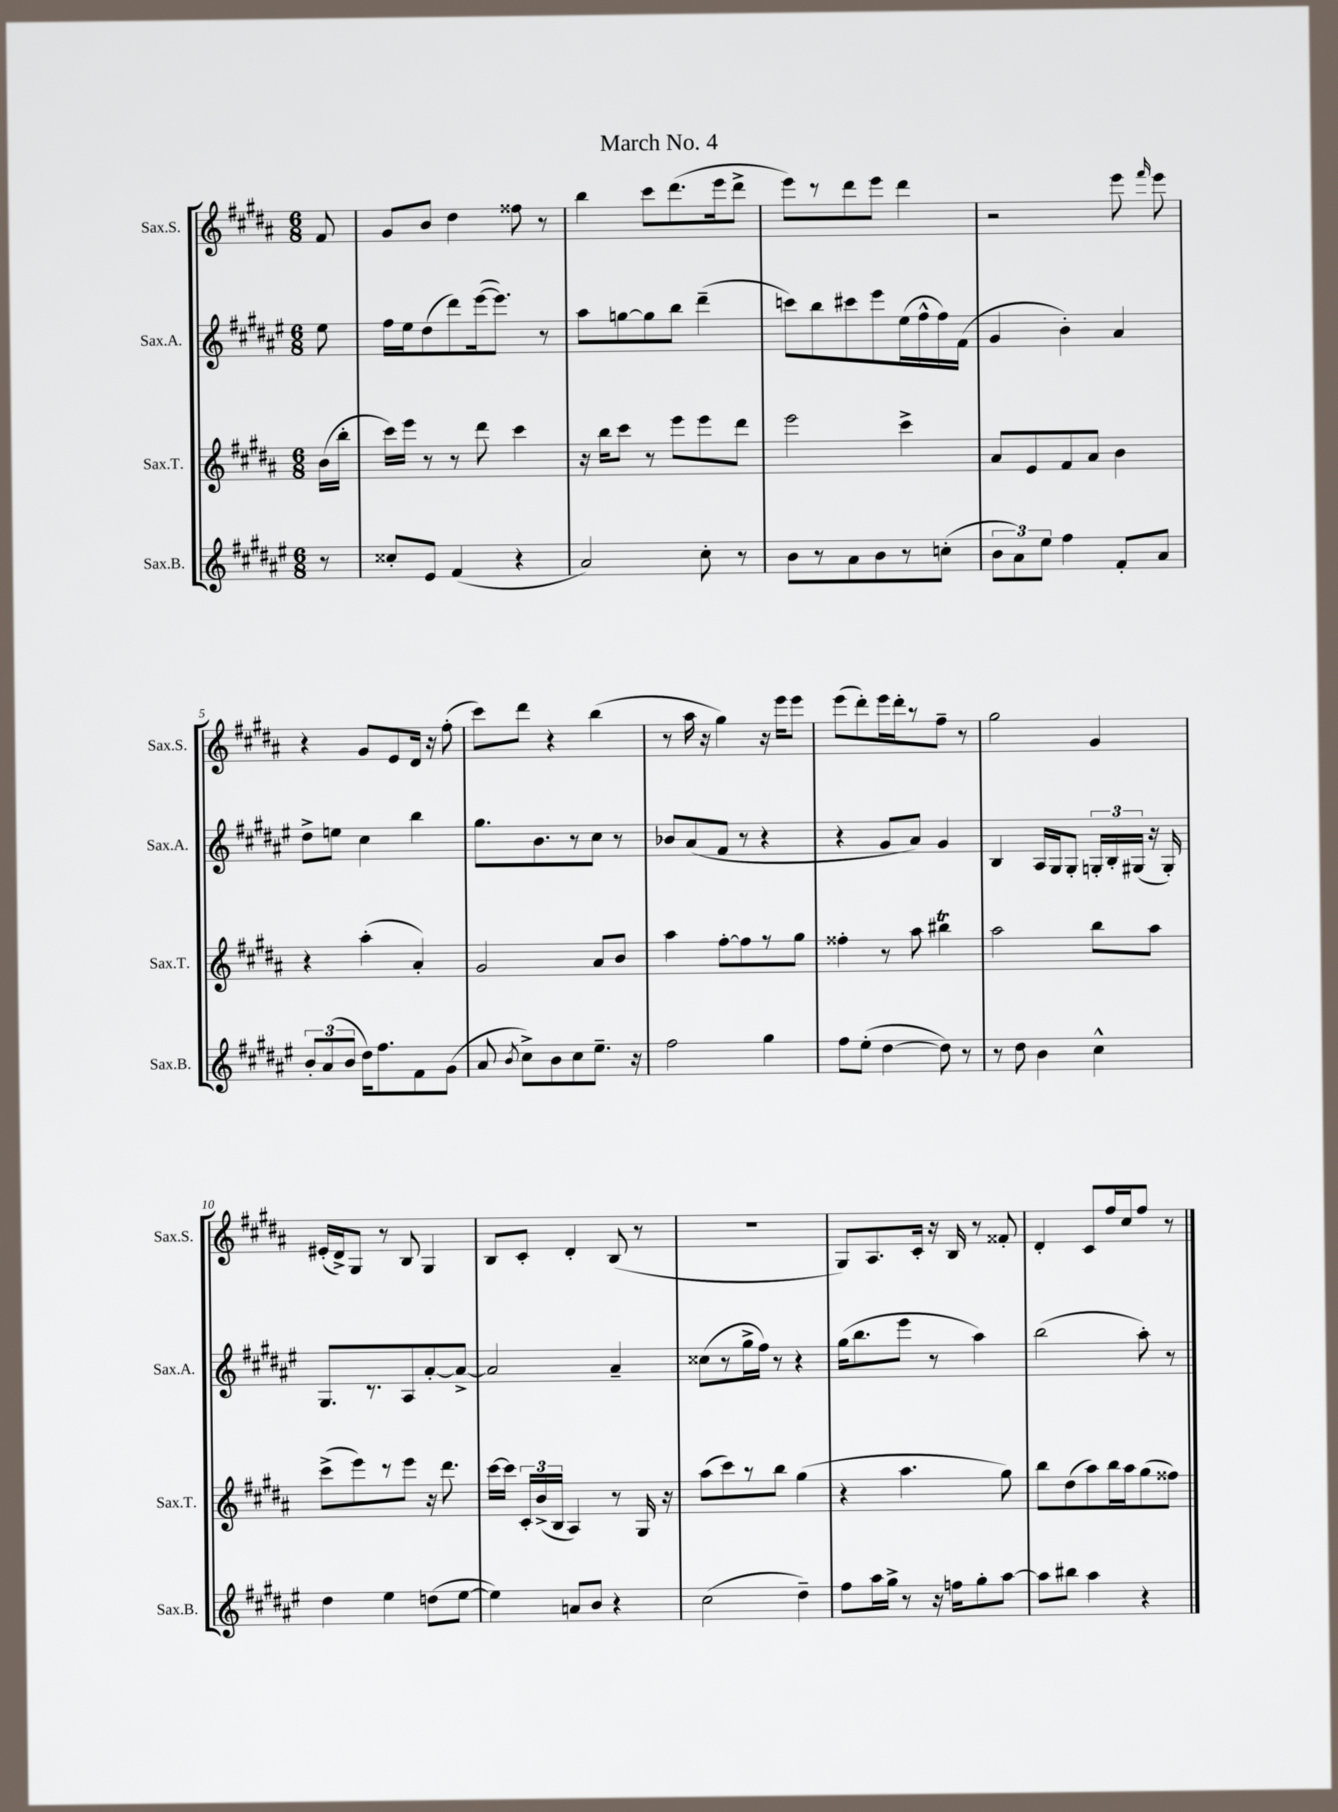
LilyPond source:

\header { title = "March No. 4" }
<<
\new StaffGroup <<
\new Staff = "s0" \with { instrumentName = "Sax.S." shortInstrumentName = "Sax.S." } {
    \clef treble \key b \major \numericTimeSignature \time 6/8 \partial 8
    \autoBeamOff fis'8 |
    gis'8[ b'8] dis''4 fisis''8 r8 |
    b''4 cis'''8[ dis'''8.( e'''16 dis'''8]-> |
    e'''8[) r8 dis'''8 e'''8] dis'''4 |
    r2 e'''8 \grace { fis'''16 } e'''8 |
    r4 gis'8[ e'8 dis'16] r16 fis''8-.( |
    cis'''8[) dis'''8] r4 b''4( |
    r8 ais''16 r16 gis''4) r16 e'''16[ e'''8] |
    e'''8[( dis'''8-.) e'''16 dis'''16-. r8 fis''8]-- r8 |
    gis''2 gis'4 |
    eis'16[-.( dis'16->) gis8] r8 b8 gis4 |
    b8[ cis'8]-. dis'4-. b8( r8 |
    R2. |
    gis8[) ais8. cis'16]-. r16 b16 r8 fisis'8-. |
    dis'4-. cis'8[ fis''16 cis''16 fis''8] r8 \bar "|." |
}
\new Staff = "s1" \with { instrumentName = "Sax.A." shortInstrumentName = "Sax.A." } {
    \clef treble \key fis \major \numericTimeSignature \time 6/8 \partial 8
    \autoBeamOff eis''8 |
    fis''16[ eis''16 dis''8( dis'''8) eis'''16~( eis'''8.]) r8 |
    ais''8[ g''8~ g''8 b''8] dis'''4--( |
    c'''8[) b''8 cis'''8 eis'''8 eis''16( fis''16-^ fis''16) fis'16]( |
    gis'4 b'4-.) ais'4 |
    dis''8[-> e''8] cis''4 b''4 |
    gis''8.[ b'8. r8 cis''8] r8 |
    bes'8[ ais'8( fis'8] r8 r4 |
    r4 gis'8[ ais'8]) gis'4 |
    b4 ais16[ gis16 gis8]-. \tuplet 3/2 { g16[-. b16-. gis16]( } r16 gis16-.) |
    gis8.[ r8. ais8 ais'8~-. ais'8]~-> |
    ais'2 ais'4-- |
    cisis''8[( r8 gis''16-> fis''16]) r8 r4 |
    gis''16[( b''8. eis'''8] r8 ais''4) |
    b''2( ais''8-.) r8 \bar "|." |
}
\new Staff = "s2" \with { instrumentName = "Sax.T." shortInstrumentName = "Sax.T." } {
    \clef treble \key b \major \numericTimeSignature \time 6/8 \partial 8
    \autoBeamOff b'16[( b''16]-. |
    cis'''16[) e'''16] r8 r8 dis'''8 cis'''4 |
    r16 b''16[ cis'''8] r8 e'''8[ e'''8 dis'''8] |
    e'''2 cis'''4-> |
    ais'8[ e'8 fis'8 ais'8] b'4 |
    r4 ais''4-.( ais'4-.) |
    gis'2 ais'8[ b'8] |
    ais''4 fis''8[~-. fis''8 r8 gis''8] |
    fisis''4-. r8 ais''8 bis''4\trill |
    ais''2 b''8[ ais''8] |
    cis'''8[->( e'''8) r8 e'''8] r16 dis'''8. |
    cis'''16[~ cis'''16] \tuplet 3/2 { cis'16[-. b'16->( b16] } ais4) r8 gis16 r16 |
    ais''8[( cis'''8) r8 b''8] gis''4( |
    r4 ais''4. gis''8) |
    b''8[ dis''8( ais''8) b''16 ais''16 gis''8( fisis''8]) \bar "|." |
}
\new Staff = "s3" \with { instrumentName = "Sax.B." shortInstrumentName = "Sax.B." } {
    \clef treble \key fis \major \numericTimeSignature \time 6/8 \partial 8
    \autoBeamOff r8 |
    cisis''8[-. eis'8] fis'4( r4 |
    ais'2) cis''8-. r8 |
    b'8[ r8 ais'8 b'8 r8 c''8]-.( |
    \tuplet 3/2 { b'8[ ais'8) eis''8] } fis''4 fis'8[-. ais'8] |
    \tuplet 3/2 { b'8[-. ais'8( b'8] } dis''16[) fis''8. fis'8 gis'8]( |
    ais'8 \acciaccatura { b'8 } cis''8[->) b'8 cis''8 eis''8.]-- r16 |
    fis''2 gis''4 |
    fis''8[ eis''8]-.( dis''4~ dis''8) r8 |
    r8 dis''8 b'4 cis''4-^ |
    dis''4 eis''4 d''8[( eis''8]~ |
    eis''4) a'8[ b'8] r4 |
    cis''2( dis''4--) |
    fis''8[ ais''16 gis''16]-> r8 r16 f''16[ gis''8-. ais''8]~ |
    ais''8[ bis''8] ais''4 r4 \bar "|." |
}
>>
>>
